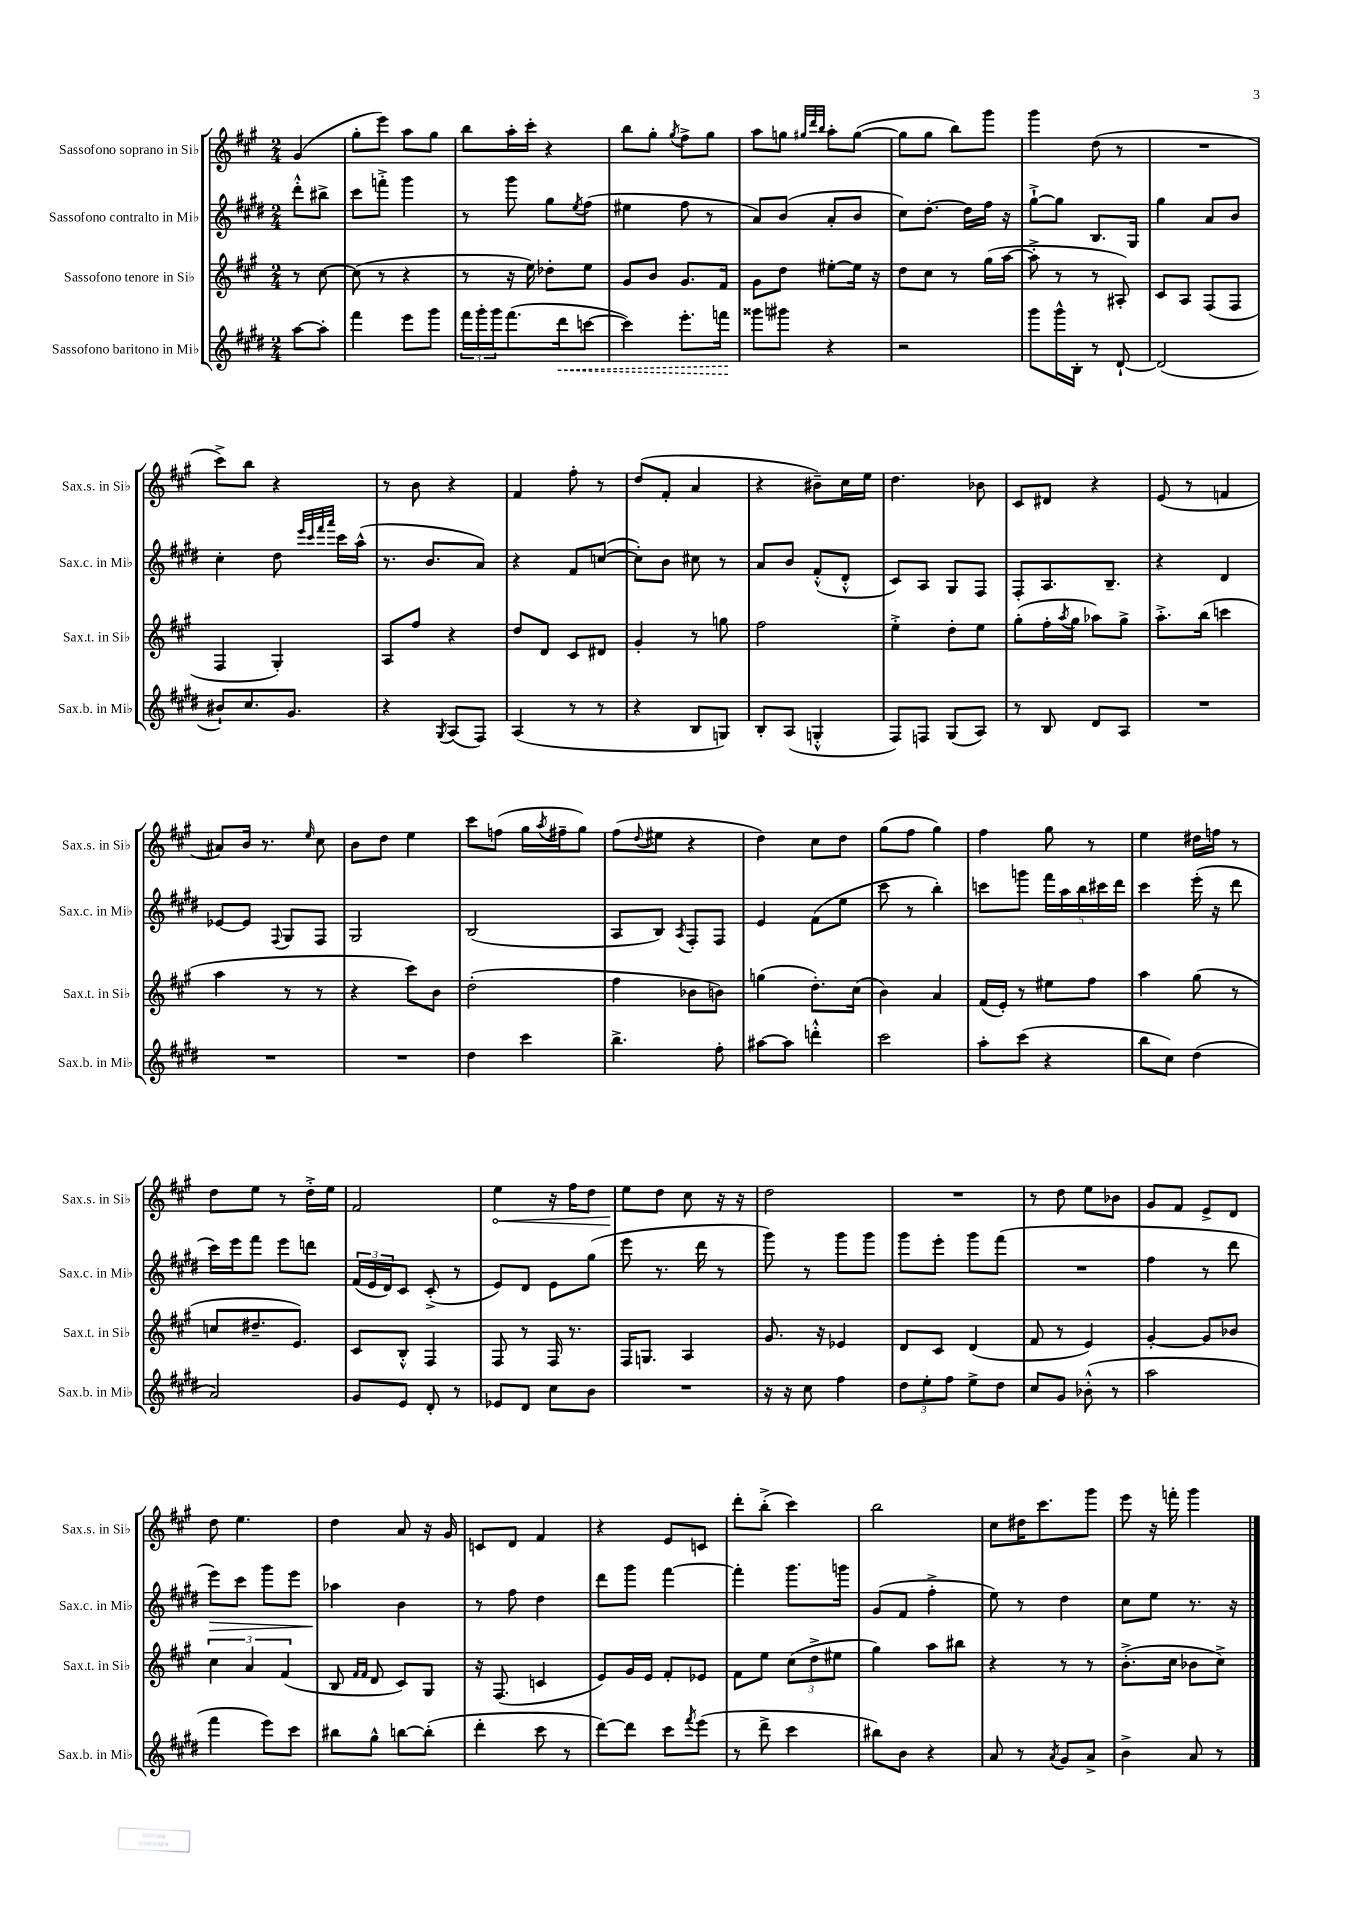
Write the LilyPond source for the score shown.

<<
\new StaffGroup <<
\new Staff = "s0" \with { instrumentName = "Sassofono soprano in Sib" shortInstrumentName = "Sax.s. in Sib" } {
    \clef treble \key a \major \numericTimeSignature \time 2/4 \partial 4
    gis'4( |
    gis''8-. e'''8) a''8 gis''8 |
    b''8 a''16-. cis'''16-. r4 |
    b''8 gis''8-. \acciaccatura { gis''8 } fis''8-> gis''8 |
    a''8 g''8 \grace { gis''32 d'''32 b''32 } a''8-. gis''8~( |
    gis''8 gis''8 b''8) gis'''8 |
    gis'''4 d''8( r8 |
    R2 |
    cis'''8->) b''8 r4 |
    r8 b'8 r4 |
    fis'4 fis''8-. r8 |
    d''8( fis'8-. a'4 |
    r4 bis'8--) cis''16 e''16 |
    d''4. bes'8 |
    cis'8 dis'8 r4 |
    e'8( r8 f'4 |
    ais'8) b'16 r8. \grace { e''16 } cis''8 |
    b'8 d''8 e''4 |
    cis'''8 f''8( gis''16 \acciaccatura { a''8 } fis''16-- gis''8) |
    fis''8( \appoggiatura { d''8 } eis''8 r4 |
    d''4) cis''8 d''8 |
    gis''8( fis''8 gis''4) |
    fis''4 gis''8 r8 |
    e''4 dis''16 f''16 r8 |
    d''8 e''8 r8 d''16-.-> e''16 |
    fis'2 |
    \once \override Hairpin.circled-tip = ##t e''4\< r16 fis''16 d''8 |
    e''8\! d''8 cis''8 r16 r16 |
    d''2 |
    R2 |
    r8 d''8 e''8 bes'8 |
    gis'8 fis'8 e'8-> d'8 |
    d''8 e''4. |
    d''4 a'8 r16 gis'16 |
    c'8 d'8 fis'4 |
    r4 e'8 c'8 |
    d'''8-. b''8-.->( cis'''4) |
    b''2 |
    cis''8 dis''16 cis'''8. gis'''8 |
    e'''8 r16 f'''16-. gis'''4 \bar "|." |
}
\new Staff = "s1" \with { instrumentName = "Sassofono contralto in Mib" shortInstrumentName = "Sax.c. in Mib" } {
    \clef treble \key e \major \numericTimeSignature \time 2/4 \partial 4
    dis'''8-.-^ bis''8-> |
    cis'''8 f'''8-.-> gis'''4 |
    r8 gis'''8 gis''8 \acciaccatura { e''8 } fis''8( |
    eis''4 fis''8 r8 |
    a'8) b'8( a'8-. b'8 |
    cis''8) dis''8.~-. dis''16 fis''16 r16 |
    gis''8~-!-> gis''8 b8. gis16 |
    gis''4 a'8 b'8 |
    cis''4-. dis''8 \grace { e'''32 cis'''32 fis'''32 a'''32 } cis'''16 a''16-^( |
    r8. b'8. a'8) |
    r4 fis'8 c''8~( |
    c''8-.) b'8 cis''8 r8 |
    a'8 b'8 fis'8-.-^( dis'8-.-^ |
    cis'8) a8 gis8 fis8 |
    fis8-. a8. b8.-- |
    r4 dis'4 |
    ees'8~ ees'8 \appoggiatura { fis8 } gis8 fis8 |
    gis2 |
    b2( |
    a8 b8) \acciaccatura { a8 } fis8-. fis8 |
    e'4 fis'8( e''8 |
    cis'''8 r8 b''4-.) |
    c'''8 g'''8 \tuplet 5/4 { fis'''16 a''16 b''16 cis'''16 dis'''16 } |
    cis'''4 e'''16-.( r16 dis'''8 |
    cis'''16) e'''16 fis'''8 e'''8 d'''8 |
    \tuplet 3/2 { fis'16( e'16 dis'16) } cis'8 cis'8-.->( r8 |
    e'8) dis'8 e'8 gis''8( |
    e'''8 r8. dis'''16 r8 |
    gis'''8) r8 gis'''8 gis'''8 |
    gis'''8 e'''8-. gis'''8 fis'''8( |
    R2 |
    fis''4 r8 dis'''8 |
    e'''8\>) cis'''8 gis'''8 e'''8 |
    aes''4\! b'4 |
    r8 fis''8 dis''4 |
    dis'''8 gis'''8 fis'''4~ |
    fis'''4-. gis'''8. g'''16 |
    gis'8( fis'8 fis''4-.-> |
    e''8) r8 dis''4 |
    cis''8 e''8 r8. r16 \bar "|." |
}
\new Staff = "s2" \with { instrumentName = "Sassofono tenore in Sib" shortInstrumentName = "Sax.t. in Sib" } {
    \clef treble \key a \major \numericTimeSignature \time 2/4 \partial 4
    r8 cis''8~ |
    cis''8( r8 r4 |
    r8 r16 e''16) des''8-. e''8 |
    gis'8 b'8 gis'8. fis'16 |
    gis'8 d''8 eis''8~-. eis''16 r16 |
    d''8 cis''8 r8 gis''16( a''16~ |
    a''8-.-> r8 r8 ais8-.) |
    cis'8 a8 fis8( fis8 |
    fis4 gis4-.) |
    a8 fis''8 r4 |
    d''8 d'8 cis'8 dis'8 |
    gis'4-. r8 g''8 |
    fis''2 |
    e''4-.-> d''8-. e''8 |
    gis''8-.( fis''16-. \acciaccatura { a''8 } gis''16 aes''8) gis''8-> |
    a''8.-.-> b''16( c'''4 |
    a''4 r8 r8 |
    r4 cis'''8) b'8 |
    d''2-.( |
    fis''4 bes'8 b'8) |
    g''4( d''8.-.) cis''16( |
    b'4) a'4 |
    fis'16( e'16-.) r8 eis''8 fis''8 |
    a''4 gis''8( r8 |
    c''8 dis''8.-- e'8.) |
    cis'8 b8-.-^ fis4 |
    fis8 r8 fis16 r8. |
    fis16 g8. a4 |
    gis'8. r16 ees'4 |
    d'8 cis'8 d'4( |
    fis'8 r8 e'4) |
    gis'4~-. gis'8 bes'8 |
    \tuplet 3/2 { cis''4 a'4 fis'4( } |
    b8 \grace { fis'16 fis'16 } d'8 cis'8) gis8 |
    r16 fis8.( c'4 |
    e'8) gis'16 e'16 fis'8-. ees'8 |
    fis'8 e''8 \tuplet 3/2 { cis''8( d''8-> eis''8 } |
    gis''4) a''8 bis''8 |
    r4 r8 r8 |
    b'8.-.->( cis''16 bes'8 cis''8->) \bar "|." |
}
\new Staff = "s3" \with { instrumentName = "Sassofono baritono in Mib" shortInstrumentName = "Sax.b. in Mib" } {
    \clef treble \key e \major \numericTimeSignature \time 2/4 \partial 4
    a''8~ a''8-. |
    fis'''4 e'''8 gis'''8 |
    \tuplet 3/2 { fis'''16 gis'''16-. gis'''16 } fis'''8.( \once \override Hairpin.style = #'dashed-line dis'''16\< c'''8~ |
    c'''4) e'''8.-. f'''16\! |
    gisis'''8 gis'''8 r4 |
    r2 |
    gis'''8 gis'''16-^ b16-. r8 dis'8~-! |
    dis'2( |
    bis'8-!) cis''8. gis'8. |
    r4 \acciaccatura { gis8 } a8( fis8) |
    a4( r8 r8 |
    r4 b8 g8) |
    b8-. a8( g4-.-^ |
    fis8) f8 gis8( a8) |
    r8 b8 dis'8 a8 |
    R2 |
    R2 |
    R2 |
    dis''4 cis'''4 |
    b''4.-> fis''8-. |
    ais''8~ ais''8 d'''4-.-^ |
    cis'''2 |
    a''8-. cis'''8( r4 |
    b''8 cis''8) dis''4( |
    a'2) |
    gis'8 e'8 dis'8-. r8 |
    ees'8 dis'8 cis''8 b'8 |
    R2 |
    r16 r16 cis''8 fis''4 |
    \tuplet 3/2 { dis''8 e''8-. fis''8 } e''8-> dis''8 |
    cis''8 gis'8 bes'8-.-^( r8 |
    a''2 |
    fis'''4 e'''8) cis'''8 |
    bis''8 gis''8-^ b''8~ b''8-.( |
    dis'''4-. cis'''8 r8 |
    dis'''8~) dis'''8 cis'''8 \acciaccatura { fis'''8 } e'''8( |
    r8 dis'''8-> cis'''4 |
    bis''8) b'8 r4 |
    a'8 r8 \acciaccatura { a'8 } gis'8 a'8-> |
    b'4-> a'8 r8 \bar "|." |
}
>>
>>
\layout { \context { \Score \remove "Bar_number_engraver" } }
